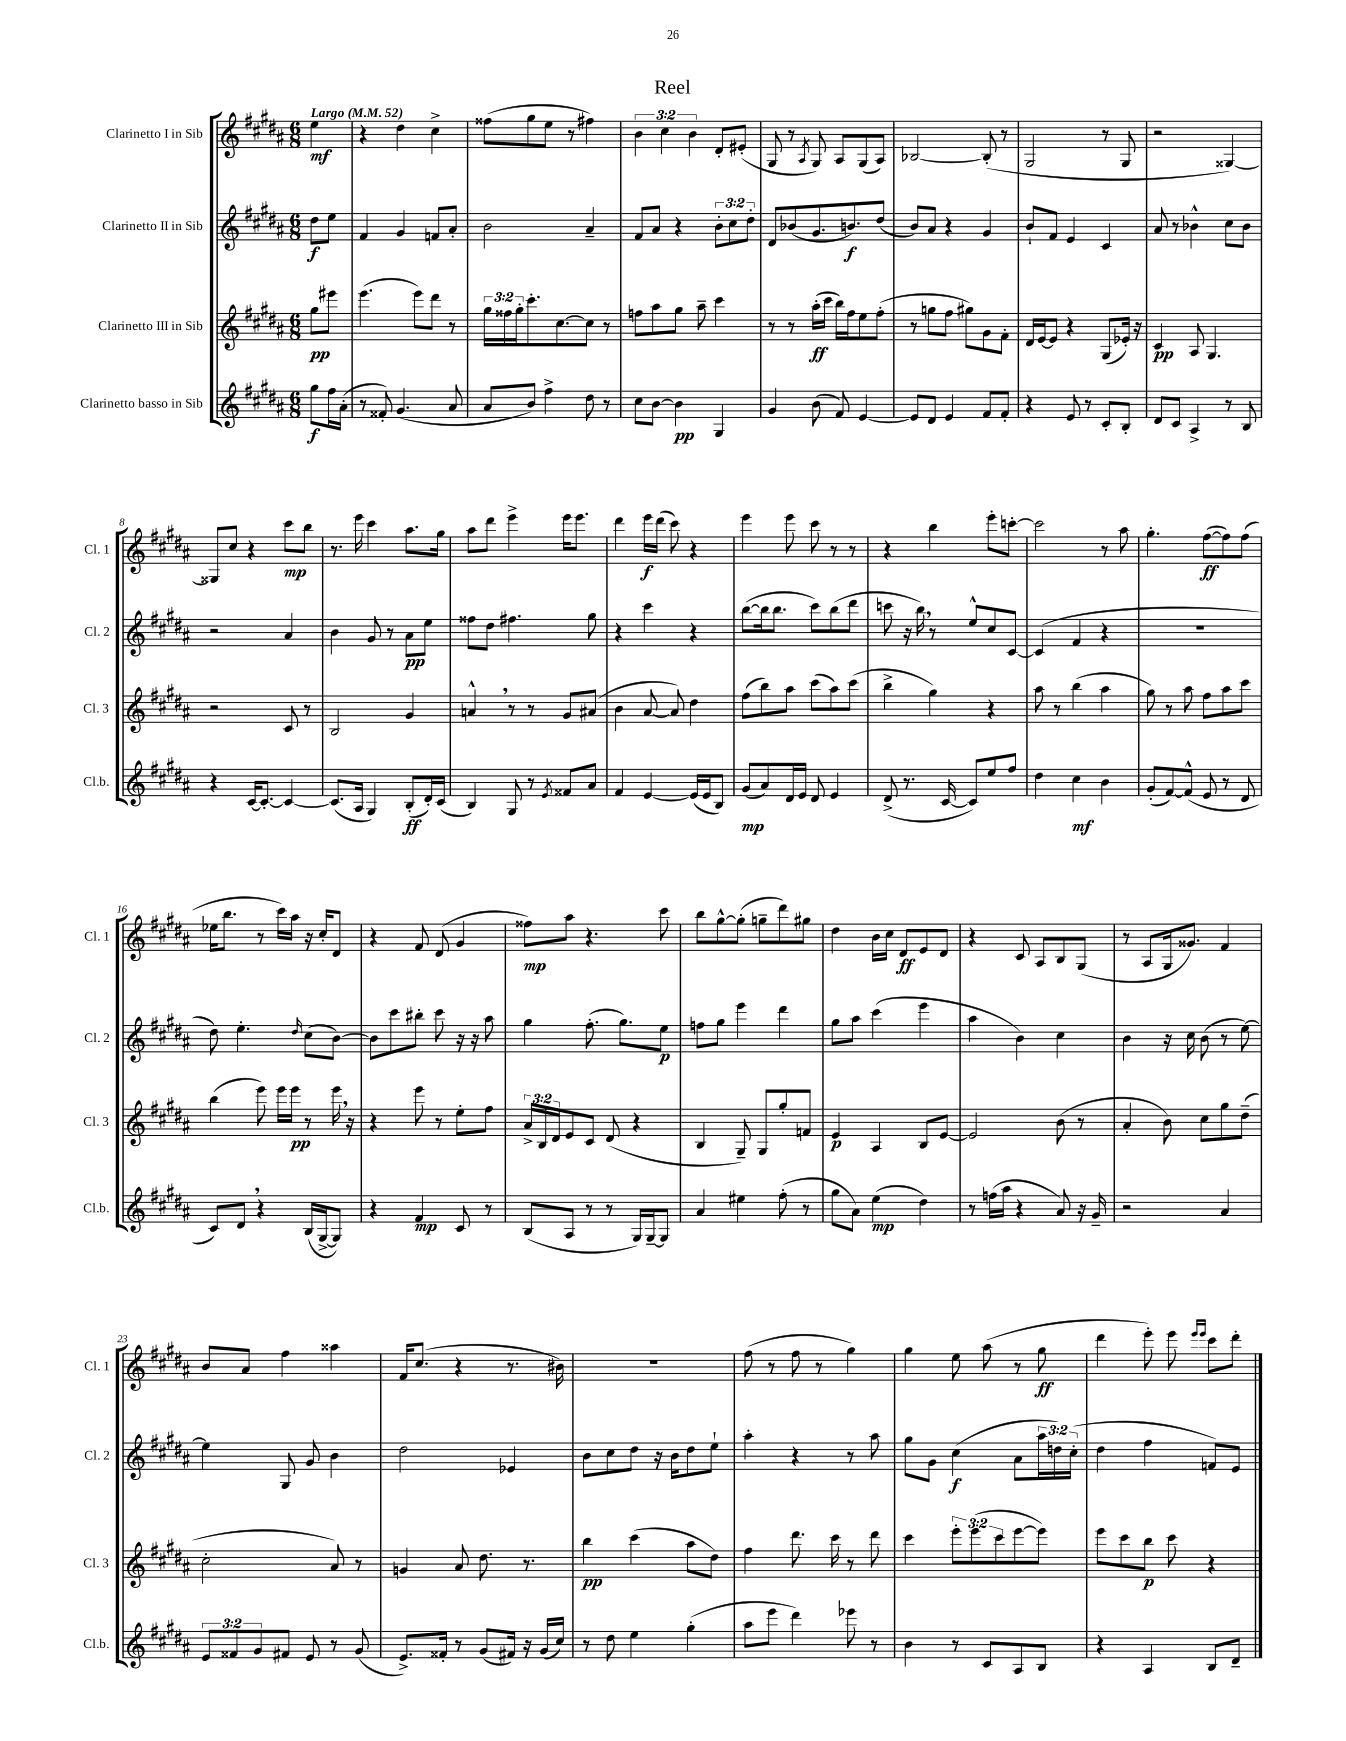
\header { title = "Reel" }
<<
\new StaffGroup <<
\new Staff = "s0" \with { instrumentName = "Clarinetto I in Sib" shortInstrumentName = "Cl. 1" } {
    \clef treble \key b \major \numericTimeSignature \time 6/8 \override Staff.TupletNumber.text = #tuplet-number::calc-fraction-text \partial 4 \tempo "Largo" 4 = 52
    e''4\mf |
    r4 dis''4 cis''4-> |
    fisis''8( gis''8 e''8 r8 fis''4) |
    \tuplet 3/2 { b'4 cis''4 b'4 } dis'8-. eis'8-.( |
    gis8 r8 \acciaccatura { ais8 } gis8) ais8 gis8( ais8) |
    bes2~ bes8-.( r8 |
    gis2 r8 gis8 |
    r2 gisis4~) |
    gisis8 cis''8 r4 cis'''8\mp b''8 |
    r8. e'''16 cis'''4 ais''8. gis''16 |
    ais''8 dis'''8 e'''4-> e'''16 e'''8. |
    dis'''4 e'''16\f dis'''16( cis'''8) r4 |
    e'''4 e'''8 cis'''8 r8 r8 |
    r4 b''4 e'''8-. c'''8~-. |
    c'''2 r8 ais''8 |
    gis''4.-. fis''8~\ff( fis''8) fis''8( |
    ees''16 b''8. r8 cis'''16) ais''16 r16 cis''16-. dis'8 |
    r4 fis'8 dis'8( gis'4 |
    fisis''8\mp) ais''8 r4. cis'''8 |
    b''8 gis''8~-^ gis''8-.( g''8-- dis'''8) gis''8 |
    dis''4 b'16 cis''16 dis'8\ff e'8 dis'8 |
    r4 cis'8 ais8 b8 gis8( |
    r8 ais8 gis16 gisis'8.) fis'4 |
    b'8 ais'8 fis''4 aisis''4 |
    fis'16 cis''8.( r4 r8. bis'16) |
    R2. |
    fis''8( r8 fis''8 r8 gis''4) |
    gis''4 e''8 ais''8( r8 gis''8\ff |
    dis'''4 e'''8-.) e'''8 \grace { e'''16 e'''16 } cis'''8 dis'''8-. \bar "|." |
}
\new Staff = "s1" \with { instrumentName = "Clarinetto II in Sib" shortInstrumentName = "Cl. 2" } {
    \clef treble \key b \major \numericTimeSignature \time 6/8 \override Staff.TupletNumber.text = #tuplet-number::calc-fraction-text \partial 4
    dis''8\f e''8 |
    fis'4 gis'4 f'8 ais'8-. |
    b'2 ais'4-- |
    fis'8 ais'8 r4 \tuplet 3/2 { b'8-. cis''8 dis''8-. } |
    dis'8 bes'8( gis'8. b'8.\f) dis''8( |
    b'8) ais'8 r4 gis'4 |
    b'8-! fis'8 e'4 cis'4 |
    ais'8 r8 bes'4-^ cis''8 bes'8 |
    r2 ais'4 |
    b'4 gis'8 r8 ais'8\pp e''8 |
    fisis''8 dis''8 fis''4. gis''8 |
    r4 cis'''4 r4 |
    b''8~( b''16 b''8. cis'''8) b''8( dis'''8 |
    c'''8 r16 b''16) \breathe r8 e''8-^ cis''8 cis'8~ |
    cis'4( fis'4 r4 |
    R2. |
    dis''8) e''4.-. \grace { dis''16 } cis''8( b'8~) |
    b'8 cis'''8 bis''8-. cis'''8 r16 r16 ais''8 |
    gis''4 fis''8.-.( gis''8.) e''8\p |
    f''8 gis''8 e'''4 dis'''4 |
    gis''8 ais''8 cis'''4( e'''4 |
    ais''4 b'4) cis''4 |
    b'4 r16 cis''16 b'8( r8 e''8~) |
    e''4 gis8 gis'8 b'4 |
    dis''2 ees'4 |
    b'8 cis''8 dis''8 r16 b'16 dis''8 e''8-! |
    ais''4-. r4 r8 ais''8 |
    gis''8 gis'8 cis''4\f( ais'8 \tuplet 3/2 { ais''16 d''16) cis''16-.( } |
    dis''4 fis''4 f'8) e'8 \bar "|." |
}
\new Staff = "s2" \with { instrumentName = "Clarinetto III in Sib" shortInstrumentName = "Cl. 3" } {
    \clef treble \key b \major \numericTimeSignature \time 6/8 \override Staff.TupletNumber.text = #tuplet-number::calc-fraction-text \partial 4
    gis''8\pp eis'''8 |
    e'''4.( e'''8) dis'''8 r8 |
    \tuplet 3/2 { gis''16 fisis''16 gis''16-. } cis'''8.-. cis''8.~ cis''8 r8 |
    f''8 ais''8 gis''8 ais''8-- cis'''4 |
    r8 r8 ais''16-.\ff( cis'''16 b''16) fis''16 e''8 fis''8-.( |
    r8 g''8 fis''8 gis''8) gis'8 fis'8-. |
    dis'16 e'16~ e'8 r4 gis8( ees'16-.) r16 |
    cis'4\pp ais8 gis4. |
    r2 cis'8 r8 |
    b2 gis'4 |
    a'4-^ \breathe r8 r8 gis'8 ais'8( |
    b'4 ais'8~ ais'8) dis''4 |
    fis''8( b''8) ais''8 cis'''8( ais''8) cis'''8( |
    b''4-> gis''4) r4 |
    ais''8 r8 b''4( ais''4 |
    gis''8) r8 ais''8 fis''8 ais''8 cis'''8 |
    b''4( e'''8) e'''16 e'''16\pp r8 e'''16 \breathe r16 |
    r4 e'''8 r8 e''8-. fis''8 |
    \tuplet 3/2 { ais'16-> b16 dis'16 } e'8 cis'8 dis'8( r4 |
    b4 gis8--) gis8 gis''8-. f'8 |
    e'4\p ais4 b8 e'8~ |
    e'2 b'8( r8 |
    ais'4-. b'8) cis''8 gis''8 dis''8--( |
    cis''2-. ais'8) r8 |
    g'4 ais'8 dis''8. r8. |
    b''4\pp cis'''4( ais''8 dis''8) |
    fis''4 dis'''8. cis'''16 r8 dis'''8 |
    cis'''4 \tuplet 3/2 { e'''8-. e'''8( cis'''8 } e'''8~ e'''8) |
    e'''8 cis'''8 b''8\p cis'''8 r4 \bar "|." |
}
\new Staff = "s3" \with { instrumentName = "Clarinetto basso in Sib" shortInstrumentName = "Cl.b." } {
    \clef treble \key b \major \numericTimeSignature \time 6/8 \override Staff.TupletNumber.text = #tuplet-number::calc-fraction-text \partial 4
    gis''8\f fis''16 ais'16-.( |
    r8 fisis'8-.) gis'4.( ais'8 |
    ais'8 b'8) fis''4-> dis''8 r8 |
    cis''8 b'8~ b'4\pp gis4 |
    gis'4 b'8( fis'8) e'4~ |
    e'8 dis'8 e'4 fis'8 fis'8-. |
    r4 e'8 r8 cis'8-. b8-. |
    dis'8 cis'8 ais4-> r8 b8 |
    r4 cis'16~ cis'8.~-. cis'4~ |
    cis'8.( ais16 gis4) b8-.\ff( dis'16-.) cis'16( |
    b4) gis8 r8 \acciaccatura { e'8 } fisis'8 ais'8 |
    fis'4 e'4~ e'16( e'16 b8) |
    gis'8\mp( ais'8) dis'16 e'16 dis'8 e'4 |
    dis'8->( r8. cis'16~ cis'8) e''8 fis''8 |
    dis''4 cis''4\mf b'4 |
    gis'8-.( fis'8~) fis'8-^( e'8 r8 dis'8 |
    cis'8) dis'8 \breathe r4 b16( gis16~-> gis8) |
    r4 fis'4\mp cis'8 r8 |
    b8( ais8 r8 r8 gis16) gis16~-- gis8 |
    ais'4 eis''4 fis''8-.( r8 |
    gis''8 ais'8) e''4\mp( dis''4) |
    r8 f''16( ais''16 r4 ais'8) r16 gis'16-- |
    r2 ais'4 |
    \tuplet 3/2 { e'8 fisis'8 gis'8 } fis'8 e'8 r8 gis'8( |
    e'8.->) fisis'16-. r8 gis'8( fis'16) r16 gis'16( cis''16) |
    r8 dis''8 e''4 gis''4-.( |
    ais''8 e'''8 dis'''4) ees'''8 r8 |
    b'4 r8 cis'8 ais8 b8 |
    r4 ais4 b8 dis'8-- \bar "|." |
}
>>
>>
